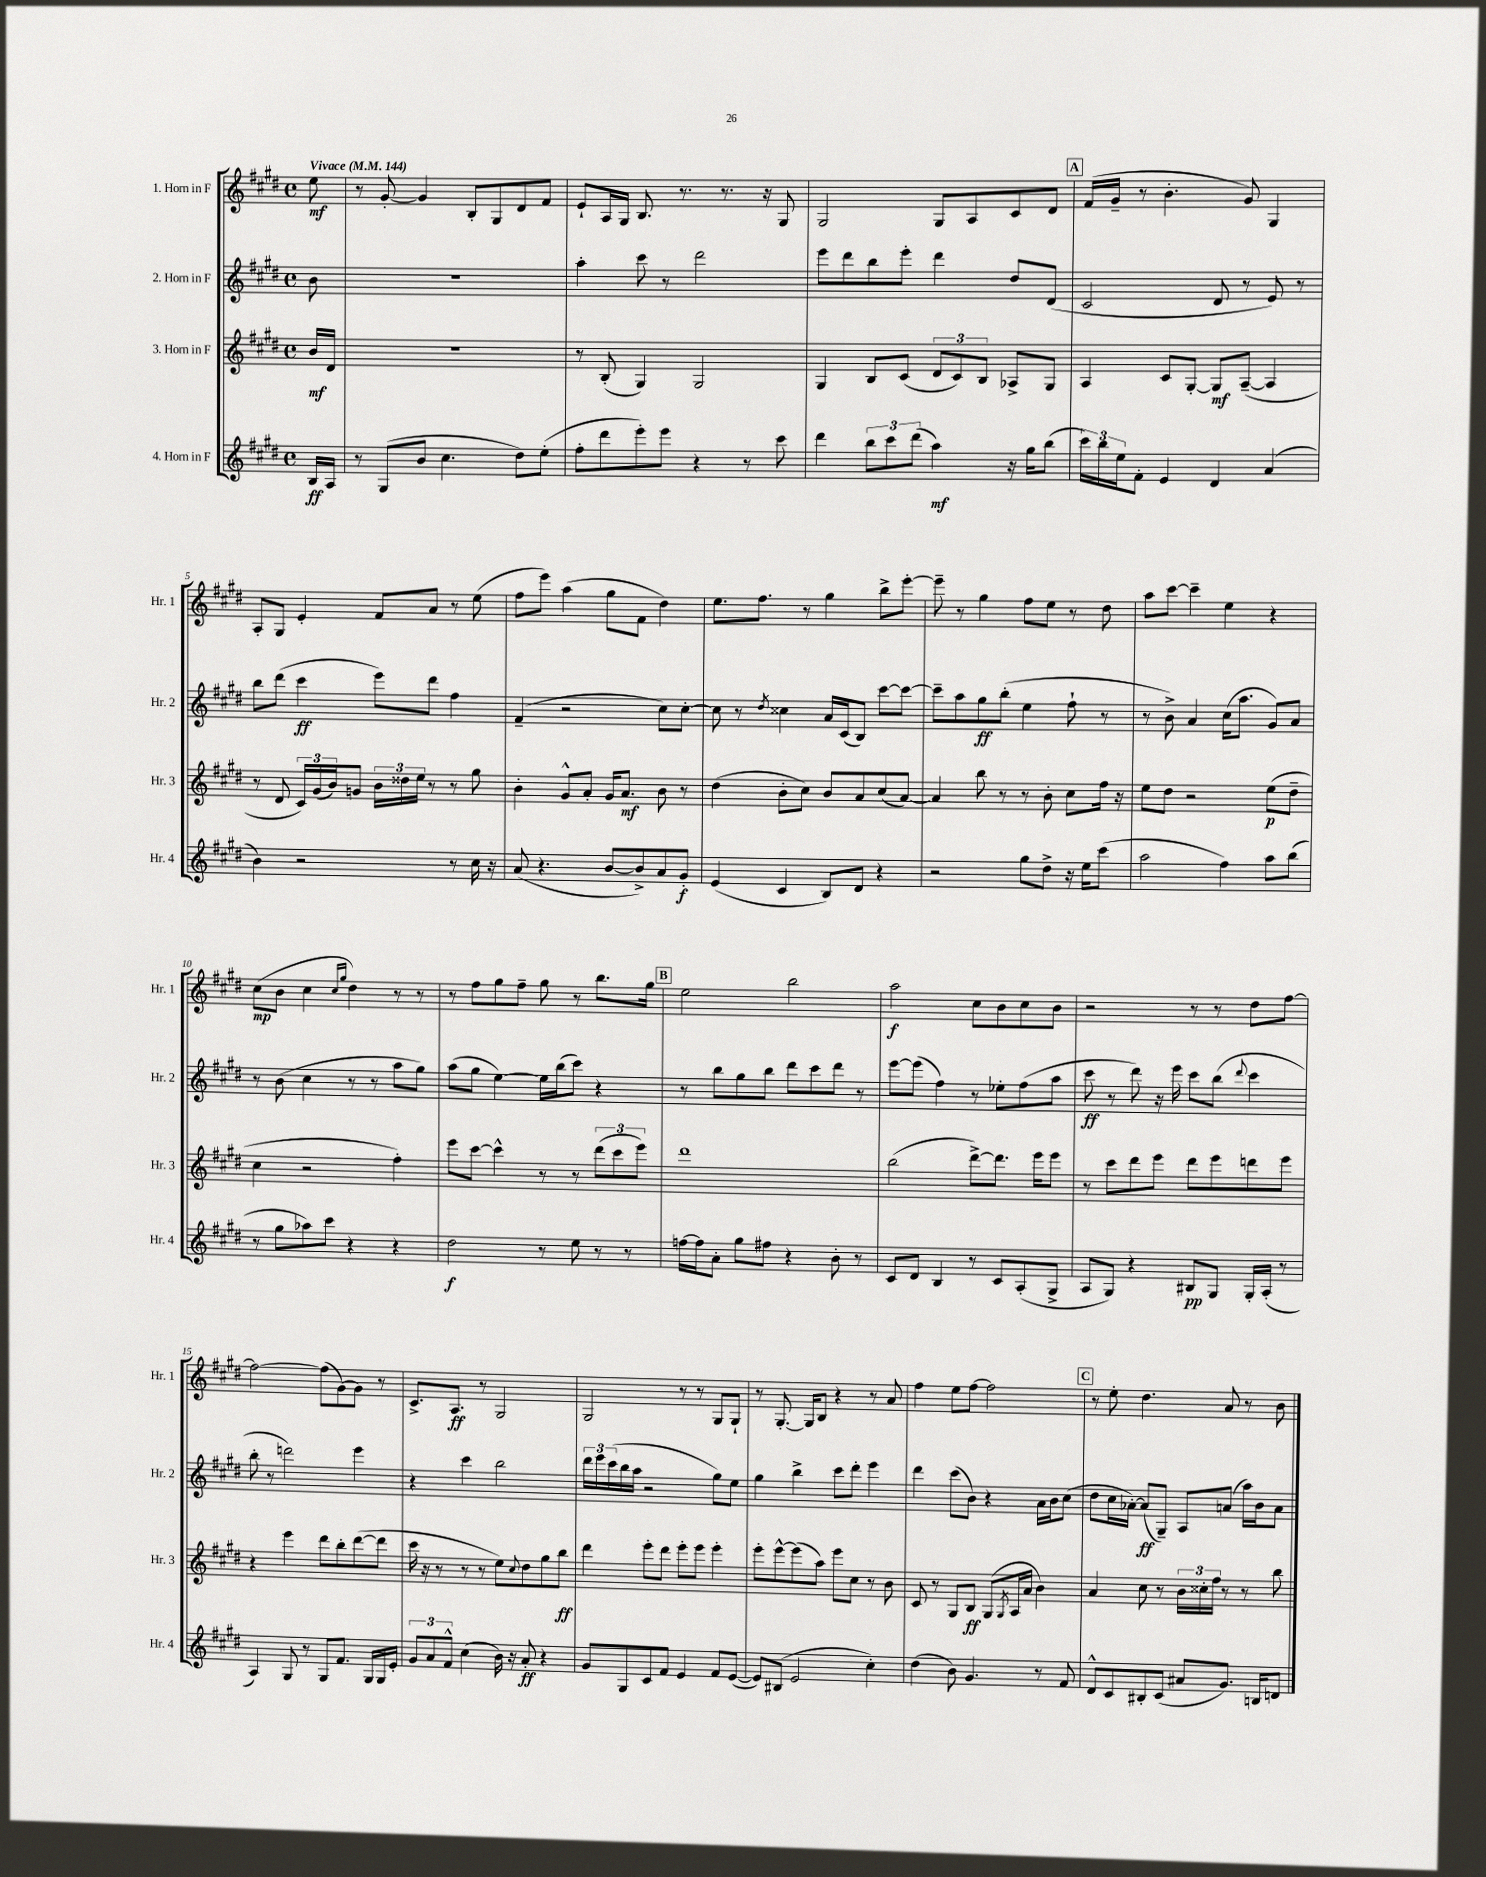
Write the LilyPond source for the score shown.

<<
\new StaffGroup <<
\new Staff = "s0" \with { instrumentName = "1. Horn in F" shortInstrumentName = "Hr. 1" } {
    \clef treble \key e \major \defaultTimeSignature \time 4/4 \partial 8 \tempo "Vivace" 4 = 144
    e''8\mf |
    r8 gis'8~-. gis'4 b8-. gis8 dis'8 fis'8 |
    e'8-! a16 gis16 b8. r8. r8. r16 gis8 |
    gis2 gis8 a8 cis'8 dis'8 |
    \mark \markup { \box "A" } fis'16( gis'16-- r8 b'4.-. gis'8) gis4 |
    a8-. gis8 e'4-. fis'8 a'8 r8 e''8( |
    fis''8 e'''8) a''4( gis''8 fis'8 dis''4) |
    e''8. fis''8. r8 gis''4 b''8-> e'''8~-. |
    e'''8-- r8 gis''4 fis''8 e''8 r8 dis''8 |
    a''8 cis'''8~ cis'''4-- e''4 r4 |
    cis''8\mp( b'8 cis''4 \grace { cis''16 gis''16 } dis''4) r8 r8 |
    r8 fis''8 gis''8 fis''8-- gis''8 r8 b''8. gis''16 |
    \mark \markup { \box "B" } e''2 b''2 |
    a''2\f cis''8 b'8 cis''8 b'8 |
    r2 r8 r8 dis''8 fis''8~ |
    fis''2~ fis''8( gis'8~) gis'8 r8 |
    cis'8.-> a8.\ff r8 gis2 |
    gis2 r8 r8 gis8 gis8-! |
    r8 gis8.~-. gis16 b8 r4 r8 a'8 |
    fis''4 e''8 fis''8~ fis''2 |
    \mark \markup { \box "C" } r8 e''8-. dis''4. a'8 r8 b'8 \bar "|." |
}
\new Staff = "s1" \with { instrumentName = "2. Horn in F" shortInstrumentName = "Hr. 2" } {
    \clef treble \key e \major \defaultTimeSignature \time 4/4 \partial 8
    b'8 |
    R1 |
    a''4-. cis'''8 r8 dis'''2 |
    e'''8 dis'''8 b''8 e'''8-. dis'''4 dis''8 dis'8( |
    \mark \markup { \box "A" } cis'2 dis'8 r8 e'8) r8 |
    b''8 dis'''8( cis'''4\ff e'''8) dis'''8 fis''4 |
    fis'4--( r2 cis''8) cis''8~-. |
    cis''8 r8 \acciaccatura { dis''8 } cisis''4 a'16 cis'16( b8) cis'''8~ cis'''8~ |
    cis'''8-- a''8 gis''8\ff b''8-.( e''4 fis''8-! r8 |
    r8 b'8->) a'4 cis''16( a''8. gis'8) a'8 |
    r8 b'8( cis''4 r8 r8 a''8 gis''8) |
    a''8( gis''8 e''4~) e''16 b''16( cis'''8) r4 |
    \mark \markup { \box "B" } r8 b''8 gis''8 b''8 dis'''8 cis'''8 dis'''8 r8 |
    e'''8~ e'''8( fis''4) r8 ees''8-. fis''8( a''8 |
    cis'''8\ff r8 dis'''8) r16 e'''16 cis'''8 b''8( \appoggiatura { dis'''8 } cis'''4 |
    b''8-. r8 d'''2) e'''4 |
    r4 cis'''4 b''2 |
    \tuplet 3/2 { dis'''16 e'''16 cis'''16( } b''16 a''16 r2 gis''8) e''8 |
    gis''4 b''4-> cis'''8 dis'''8-. e'''4 |
    dis'''4 cis'''8( b'8) r4 a'16 b'16 cis''8( |
    \mark \markup { \box "C" } dis''8 cis''16 aes'16~-.) aes'8\ff( gis8--) a8 a'8( a''16) b'16 a'8 \bar "|." |
}
\new Staff = "s2" \with { instrumentName = "3. Horn in F" shortInstrumentName = "Hr. 3" } {
    \clef treble \key e \major \defaultTimeSignature \time 4/4 \partial 8
    b'16\mf dis'16 |
    R1 |
    r8 b8-.( gis4) gis2 |
    gis4 b8 cis'8( \tuplet 3/2 { dis'8 cis'8) b8 } aes8-> gis8 |
    \mark \markup { \box "A" } a4 cis'8 gis8~-. gis8\mf a8~--( a4 |
    r8 dis'8 \tuplet 3/2 { cis'16) gis'16( b'16) } g'8 \tuplet 3/2 { b'16 disis''16 e''16 } r8 r8 gis''8 |
    b'4-. gis'8-^ a'8-. gis'16 a'8.\mf b'8 r8 |
    dis''4( b'8-. cis''8) b'8 a'8 cis''8( a'8~) |
    a'4 b''8 r8 r8 b'8-. cis''8 fis''16 r16 |
    e''8 dis''8 r2 e''8\p( dis''8-- |
    cis''4 r2 fis''4-.) |
    e'''8 cis'''8~ cis'''4-^ r8 r8 \tuplet 3/2 { dis'''8( cis'''8 e'''8) } |
    \mark \markup { \box "B" } dis'''1 |
    b''2( dis'''8~->) dis'''8. e'''16 e'''8 |
    r8 cis'''8 dis'''8 e'''8 dis'''8 e'''8 d'''8 e'''8 |
    r4 e'''4 dis'''8 b''8-. dis'''8~( dis'''8 |
    cis'''16 r16 r8 r8 r8 e''8) \appoggiatura { cis''8 } dis''8 gis''8 b''8\ff |
    dis'''4 e'''8-. dis'''8 e'''8-. e'''8 e'''4-. |
    e'''8-. e'''8~-^ e'''8( a''8) e'''8 cis''8 r8 b'8 |
    cis'8 r8 gis8 b8\ff gis8( \acciaccatura { gis8 } a16 a'16 b'4) |
    \mark \markup { \box "C" } a'4 cis''8 r8 \tuplet 3/2 { b'16 cisis''16-. fis''16 } r8 r8 b''8 \bar "|." |
}
\new Staff = "s3" \with { instrumentName = "4. Horn in F" shortInstrumentName = "Hr. 4" } {
    \clef treble \key e \major \defaultTimeSignature \time 4/4 \partial 8
    b16\ff a16 |
    r8 gis8( b'8 cis''4. dis''8) e''8-.( |
    fis''8-. dis'''8 e'''8-.) e'''8 r4 r8 cis'''8 |
    dis'''4 \tuplet 3/2 { b''8 cis'''8 dis'''8( } a''4\mf) r16 gis''16 b''8( |
    \mark \markup { \box "A" } \tuplet 3/2 { cis'''16) b''16 e''16 } fis'8-. e'4 dis'4 a'4( |
    b'4) r2 r8 cis''16 r16 |
    a'8( r4. b'8~ b'8->) a'8 gis'8-.\f |
    e'4( cis'4 b8) dis'8 r4 |
    r2 gis''8 dis''8-> r16 e''16 cis'''8( |
    a''2 fis''4) a''8 b''8( |
    r8 gis''8 aes''8) cis'''8 r4 r4 |
    dis''2\f r8 e''8 r8 r8 |
    \mark \markup { \box "B" } f''16~ f''16 a'8-. gis''8 fis''8 r4 b'8-. r8 |
    cis'8 dis'8 b4 r8 cis'8 a8-.( gis8-> |
    a8 gis8) r4 bis8\pp gis8 gis16-. a16-.( r8 |
    a4) gis8 r8 gis8 fis'8. gis16 gis16 e'16-. |
    \tuplet 3/2 { gis'8 a'8 fis'8-^ } cis''4( b'16) r16 a'8-.\ff r4 |
    gis'8 gis8 cis'8 fis'8 e'4 fis'8 e'8~( |
    e'8) bis8( e'2 cis''4-.) |
    dis''4( b'8) gis'4. r8 fis'8 |
    \mark \markup { \box "C" } dis'8-^ cis'8 bis8-. cis'8( ais'8 gis'8.) b16 d'8 \bar "|." |
}
>>
>>
